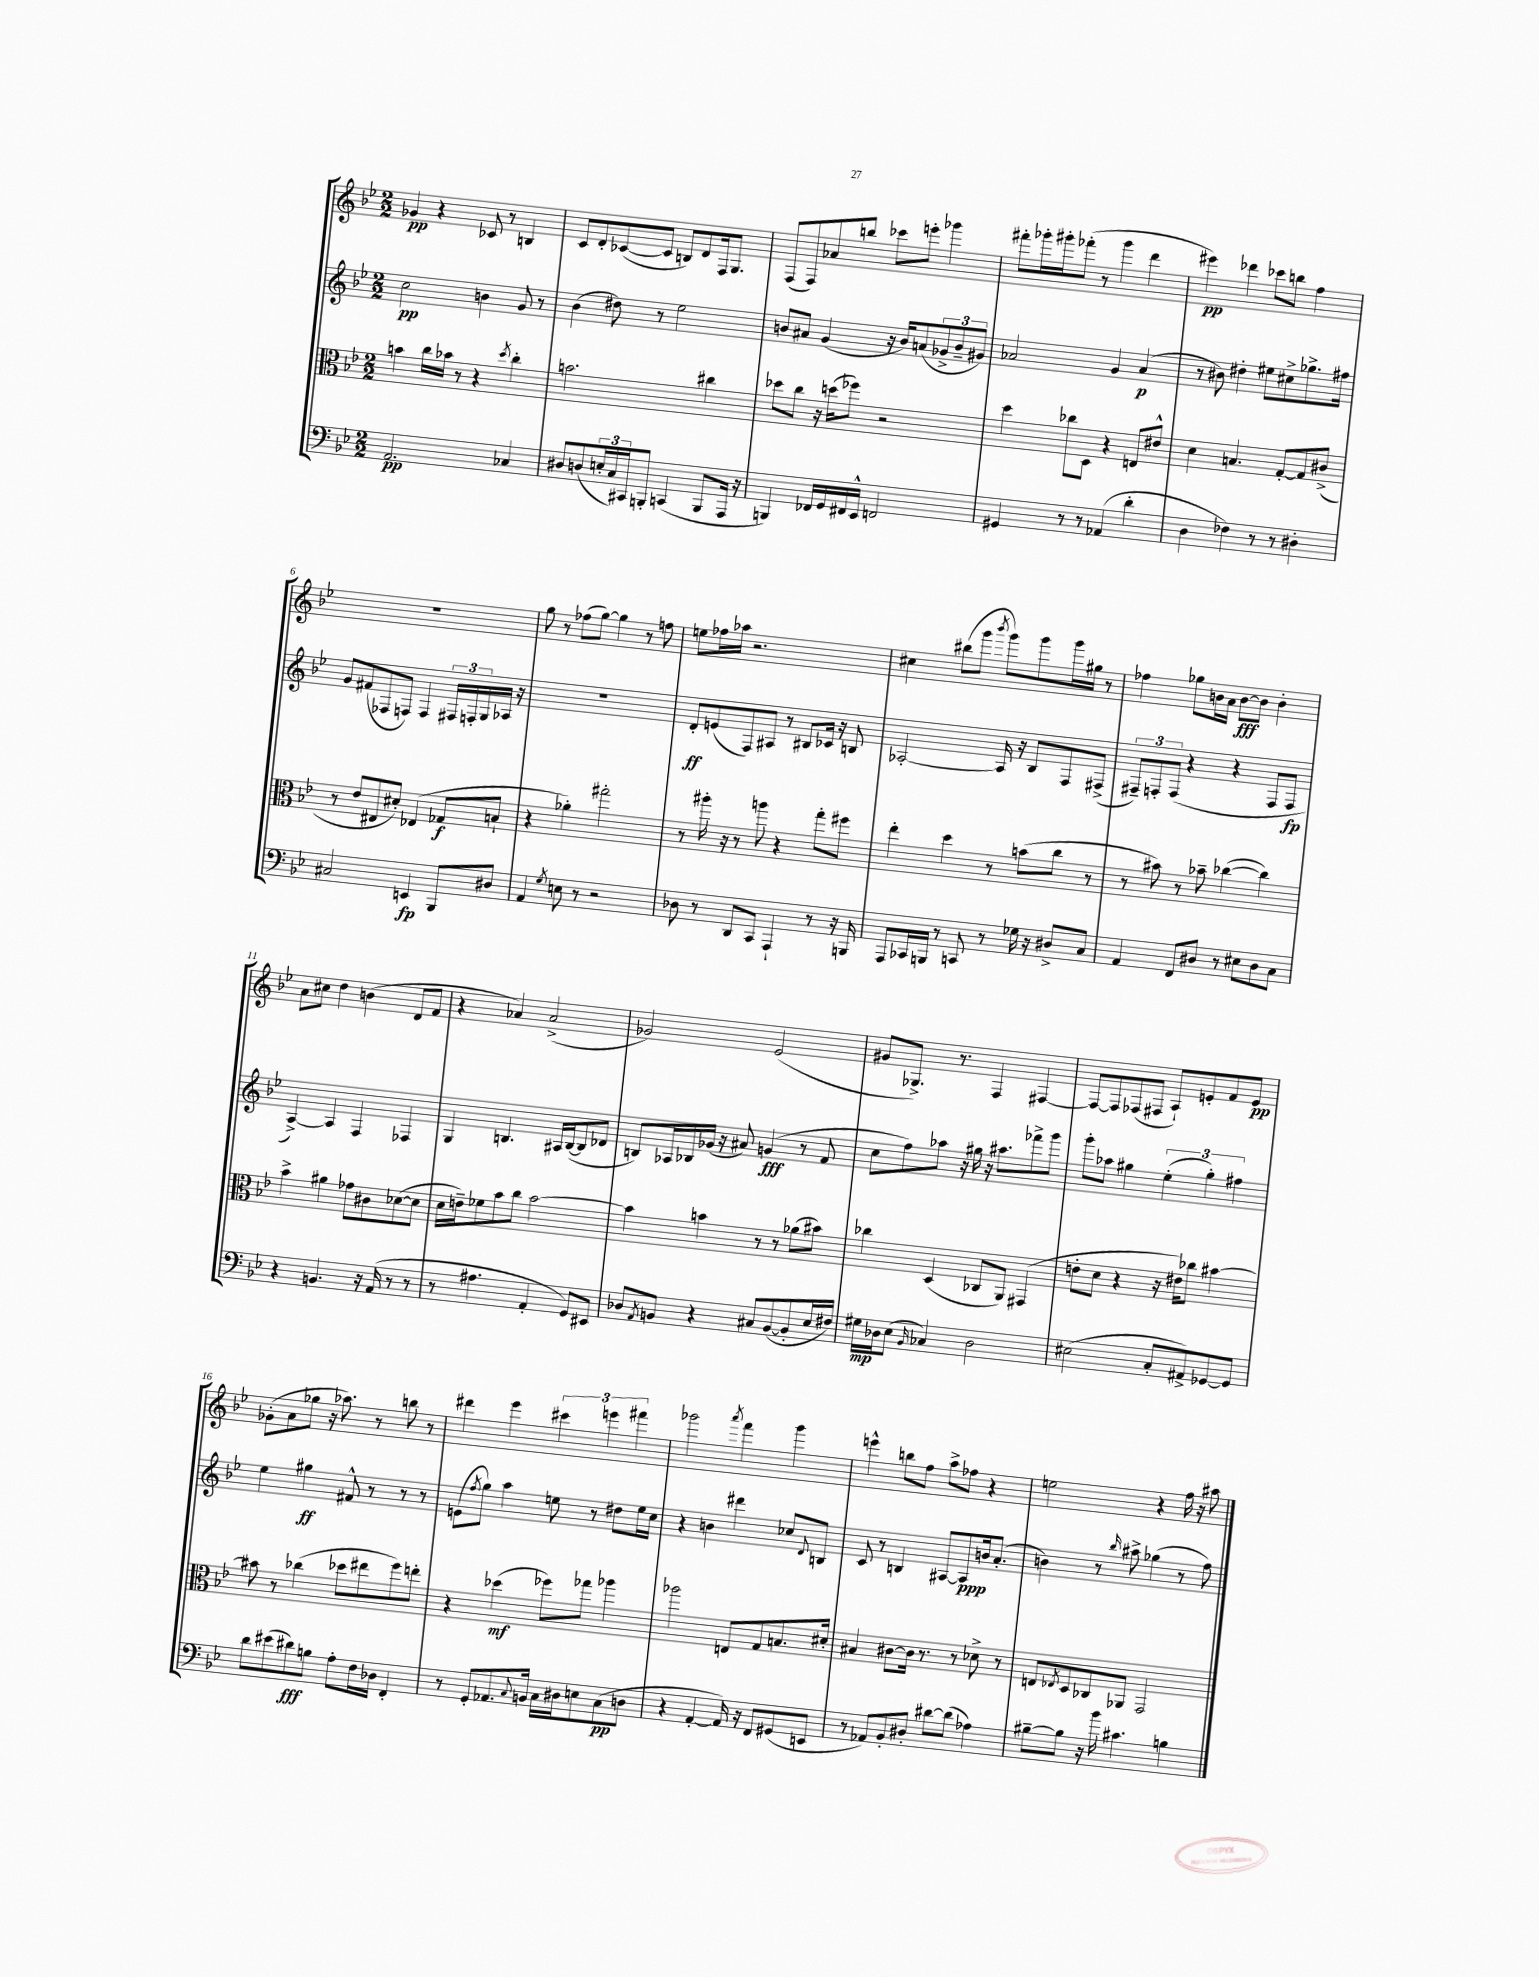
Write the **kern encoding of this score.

**kern	**dynam	**kern	**dynam	**kern	**dynam	**kern	**dynam
*part4	*part4	*part3	*part3	*part2	*part2	*part1	*part1
*staff4	*staff4	*staff3	*staff3	*staff2	*staff2	*staff1	*staff1
*clefF4	*	*clefC3	*	*clefG2	*	*clefG2	*
*k[b-e-]	*	*k[b-e-]	*	*k[b-e-]	*	*k[b-e-]	*
*M2/2	*	*M2/2	*	*M2/2	*	*M2/2	*
=1	=1	=1	=1	=1	=1	=1	=1
2.AA/	pp	4bn\	.	2cc\	pp	4g-X/	pp
.	.	16cc\LL	.	.	.	4r	.
.	.	16b-X\JJ	.	.	.	.	.
.	.	8r	.	.	.	.	.
.	.	4r	.	4bn\	.	8c-X/	.
.	.	.	.	.	.	8r	.
.	.	8qdd/	.	.	.	.	.
4C-X/	.	4cc'\	.	8g/	.	4Bn/	.
.	.	.	.	8r	.	.	.
=2	=2	=2	=2	=2	=2	=2	=2
8D#X/L	.	2.bn\	.	(4b-\	.	8c/L	.
(8Dn/	.	.	.	.	.	8d'/	.
24En'/L	.	.	.	8dd#X\)	.	([8c-X/	.
24C/)	.	.	.	.	.	.	.
24CC#X/J	.	.	.	.	.	.	.
8BBBn'/J	.	.	.	8r	.	8c-/J]	.
(4CCn/	.	.	.	2ee-\	.	8Bn/L)	.
.	.	.	.	.	.	8d/	.
8BBB/L	.	4cc#X\	.	.	.	16F/k	.
.	.	.	.	.	.	8.G/J	.
16AAA/Jk	.	.	.	.	.	.	.
16r	.	.	.	.	.	.	.
=3	=3	=3	=3	=3	=3	=3	=3
4BBBn/)	.	8dd-X\L	.	8bn/L	.	(8F/L	.
.	.	8cc\J	.	8a#X/J	.	8F/)	.
16FF-X/LL	.	16r	.	(4g/	.	8a-X/	.
16GG/	.	(16ddn\KL	.	.	.	.	.
16FF#X/	.	8ff-X\J)	.	.	.	8bbn/J	.
16EE-^^/JJ	.	.	.	.	.	.	.
2FFn/	.	2r	.	16r	.	8ccc-X\L	.
.	.	.	.	16b/KL)	.	.	.
.	.	.	.	(8an/	.	8eeen'\J	.
.	.	.	.	12g-X^/	.	4ggg-X\	.
.	.	.	.	12b~/	.	.	.
.	.	.	.	12g#X/J)	.	.	.
=4	=4	=4	=4	=4	=4	=4	=4
4GG#X/	.	4dd\	.	2a-X/	.	8fff#X'\L	.
.	.	.	.	.	.	16ggg-X'\L	.
.	.	.	.	.	.	16ggg#X'\J	.
8r	.	8cc-X\L	.	.	.	(8fff-X'\J	.
8r	.	8D\J	.	.	.	8r	.
(4AA-X/	.	4r	.	4g/	.	4ggg#\	.
4d'\	.	8En/L	.	(4a-/	p	4ddd\	.
.	.	8e#X^^/J	.	.	.	.	.
=5	=5	=5	=5	=5	=5	=5	=5
4D\	.	4d\	.	8r	.	4eee#X\)	pp
.	.	.	.	8b#X\)	.	.	.
4F-X\)	.	4.Bn/	.	4dd#X'\	.	4ddd-X\	.
8r	.	.	.	8ee#X\L	.	8ccc-X\L	.
8r	.	[8G'/L	.	8cc#X^\	.	8bbn\J	.
4D#X'\	.	8G/]	.	8.gg-X^\	.	4ff\	.
.	.	(8c#X^/J	.	.	.	.	.
.	.	.	.	16ff#X\Jk	.	.	.
!!LO:LB:g=z
=6	=6	=6	=6	=6	=6	=6	=6
2C#X/	.	8r	.	8g/L	.	1r	.
.	.	8e-/L	.	(8f#X/	.	.	.
.	.	8E#X/	.	8F-X/	.	.	.
.	.	8d#X'/J)	.	8Fn/J)	.	.	.
4EEn/	fp	(4E-X/	.	4F/	.	.	.
8BBB-/L	.	8G-X/L	f	24F#X/LL	.	.	.
.	.	.	.	24Fn'/	.	.	.
.	.	.	.	24G/	.	.	.
8D#X/J	.	8Bn`/J	.	16A-X/JJ	.	.	.
.	.	.	.	16r	.	.	.
=7	=7	=7	=7	=7	=7	=7	=7
4AA/	.	4r	.	1r	.	8gg\	.
.	.	.	.	.	.	8r	.
8qG/	.	.	.	.	.	.	.
8En\	.	4a-X'\)	.	.	.	(8ff-X\L	.
8r	.	.	.	.	.	[8gg\J)	.
2r	.	2gg#X'\	.	.	.	4gg\]	.
.	.	.	.	.	.	8r	.
.	.	.	.	.	.	8ffn\	.
=8	=8	=8	=8	=8	=8	=8	=8
8D-X\	.	8r	.	8d'/L	ff	8een\L	.
8r	.	16aa#X'\	.	(8en/	.	16ff-X\L	.
.	.	16r	.	.	.	16aa-X\JJ	.
8DD/L	.	8r	.	8F/)	.	2.r	.
8CC/J	.	8aan\	.	8A#X/J	.	.	.
4AAA`/	.	4r	.	8r	.	.	.
.	.	.	.	8B#X/L	.	.	.
8r	.	8gg'\L	.	16c-X/Jk	.	.	.
.	.	.	.	16r	.	.	.
16r	.	8ff#X\J	.	8Bn/	.	.	.
16BBBn/	.	.	.	.	.	.	.
=9	=9	=9	=9	=9	=9	=9	=9
8AAA/L	.	4ee-'\	.	[2A-X'/	.	4cc#X\	.
16CC-X/L	.	.	.	.	.	.	.
16BBBn/JJ	.	.	.	.	.	.	.
8r	.	4dd\	.	.	.	(8bb#X\L	.
8CCn/	.	.	.	.	.	8ggg\J	.
.	.	.	.	.	.	8qbbb-/	.
8r	.	8r	.	16A-/]	.	8ggg\L)	.
.	.	.	.	16r	.	.	.
16G-X\	.	(8bn\L	.	8B-/L	.	8ggg\	.
16r	.	.	.	.	.	.	.
8D#X^/L	.	8cc\J	.	8F/	.	16ggg\L	.
.	.	.	.	.	.	16gg#X\JJ	.
8C/J	.	8r	.	(8F#X^/J	.	8r	.
=10	=10	=10	=10	=10	=10	=10	=10
4AA/	.	8r	.	12F#X~/L)	.	4ff-X\	.
.	.	.	.	12Fn'/	.	.	.
.	.	8b#X\)	.	.	.	.	.
.	.	.	.	(12F/J	.	.	.
8FF/L	.	8r	.	4r	.	8gg-X\L	.
8D#X/J	.	8b-X~\	.	.	.	16bn\L	.
.	.	.	.	.	.	16a\JJ	.
8r	.	([4cc-X\	.	4r	.	[8b\L	fff
8E#X\L	.	.	.	.	.	8b\J]	.
8D#\	.	4cc-\])	.	8F/L	.	4b'\	.
8C\J	.	.	.	8F/J	fp	.	.
!!LO:LB:g=z
=11	=11	=11	=11	=11	=11	=11	=11
4r	.	4b-^\	.	[4A^/)	.	8a\L	.
.	.	.	.	.	.	8cc#X\J	.
4.BBn/	.	4a#X\	.	4A/]	.	4dd\	.
.	.	8g-X\L	.	4F/	.	(4bn\	.
16r	.	8c#X\	.	.	.	.	.
(16AA/	.	.	.	.	.	.	.
8r	.	([8d-X\	.	4F-X/	.	8d/L	.
8r	.	8d-\J]	.	.	.	8f/J	.
=12	=12	=12	=12	=12	=12	=12	=12
8r	.	16d\LL	.	4G/	.	4r	.
.	.	16en~\J)	.	.	.	.	.
4.A#X\	.	8f-X\	.	.	.	.	.
.	.	8b-\	.	4.Bn/	.	4a-X/)	.
.	.	8cc\J	.	.	.	.	.
4AA'/	.	[2b-\	.	.	.	(2a-^/	.
.	.	.	.	16A#X/LL	.	.	.
.	.	.	.	([16B/J	.	.	.
8GG/L)	.	.	.	8B/]	.	.	.
8EE#X/J	.	.	.	8d-X/J	.	.	.
=13	=13	=13	=13	=13	=13	=13	=13
8D-X/L	.	4b-\]	.	8Bn/L)	.	2g-X/)	.
8qAA/	.	.	.	.	.	.	.
8BBn/J	.	.	.	16A-X/L	.	.	.
.	.	.	.	16B-X/	.	.	.
4r	.	4bn\	.	(16g-X/JJ	.	.	.
.	.	.	.	16r	.	.	.
.	.	.	.	8a#X/)	.	.	.
8C#X/L	.	8r	.	(4gn/	fff	(2e-/	.
([8BB/	.	8r	.	.	.	.	.
8BB'/]	.	(8a-X\L	.	8r	.	.	.
16E-/L	.	8b#X\J)	.	8f/	.	.	.
16F#X/JJ)	.	.	.	.	.	.	.
=14	=14	=14	=14	=14	=14	=14	=14
16G#X\LL	mp	4cc-X\	.	8cc\L	.	8g#X/L	.
16D-X\J	.	.	.	.	.	.	.
(8E-\J	.	.	.	8ff\)	.	8.G-X^/J)	.
16qqBB-/	.	.	.	.	.	.	.
4C-X/)	.	(4D/	.	8aa-X\J	.	.	.
.	.	.	.	.	.	8.r	.
.	.	.	.	16r	.	.	.
.	.	.	.	16gg#X\	.	.	.
2D-\	.	8C-X/L	.	16r	.	4F/	.
.	.	.	.	8.aa#X\L	.	.	.
.	.	8AA/J)	.	.	.	.	.
.	.	(4GG#X/	.	8fff-X^\	.	[4F#X/	.
.	.	.	.	8ggg\J	.	.	.
=15	=15	=15	=15	=15	=15	=15	=15
(2E#X\	.	8en'\L	.	8ggg'\L	.	8F#/L_	.
.	.	8d\J	.	8aa-X\J	.	8F#/]	.
.	.	4r	.	4gg#X\	.	(8F-X/	.
.	.	.	.	.	.	8F#X/J	.
8C'/L	.	16r	.	(6ee-'\	.	8A`/L)	.
.	.	16e#X\KL)	.	.	.	.	.
8AA#X^/)	.	8cc-X\J	.	.	.	8en'/	.
.	.	.	.	6gg#'\)	.	.	.
[8GG-X/	.	[4b#X\	.	.	.	8f/	.
.	.	.	.	6ff#X\	.	.	.
8GG-/J]	.	.	.	.	.	8e/J	pp
!!LO:LB:g=z
=16	=16	=16	=16	=16	=16	=16	=16
8d\L	.	8b#X\]	.	4ee-\	.	(8g-X'\L	.
(8e#X\	.	8r	.	.	.	8a\	.
8d#X\)	fff	(4cc-X\	.	4gg#X\	ff	8gg-X\J	.
8Bn\J	.	.	.	.	.	16r	.
.	.	.	.	.	.	8.aa-X\)	.
8A'\L	.	8dd-X\L	.	8f#X^^/	.	.	.
16F\L	.	8ee#X\	.	8r	.	8r	.
16D-X\JJ	.	.	.	.	.	.	.
4FF'/	.	8ff\)	.	8r	.	8bbn\	.
.	.	8een'\J	.	8r	.	8r	.
=17	=17	=17	=17	=17	=17	=17	=17
8r	.	4r	.	(8en\L	.	4ddd#X\	.
.	.	.	.	8qff/	.	.	.
8GG'/L	.	.	.	8gg\J)	.	.	.
8.AA-X/	.	(4dd-X\	mf	4aa\	.	4eee-\	.
8qqC/	.	.	.	.	.	.	.
16BBn/Jk	.	.	.	.	.	.	.
16C\LL	.	8ff-X\L)	.	8een\	.	6ccc#X\	.
16D#X\J	.	.	.	.	.	.	.
8En\	.	8gg-X\J	.	8r	.	.	.
.	.	.	.	.	.	6eeen\	.
(8C\	pp	4aa-X\	.	8dd#X\L	.	.	.
.	.	.	.	.	.	6fff#X\	.
8Dn\J	.	.	.	16ee\L	.	.	.
.	.	.	.	16cc\JJ	.	.	.
=18	=18	=18	=18	=18	=18	=18	=18
4r	.	2aa-X\	.	4r	.	2ggg-X\	.
[4AA'/	.	.	.	4bn\	.	.	.
.	.	.	.	.	.	8qaaa/	.
16AA/])	.	8En/L	.	4ddd#X\	.	4fff\	.
16r	.	.	.	.	.	.	.
8FF/L	.	8G/	.	.	.	.	.
(8GG#X/	.	8.Bn/	.	8cc-X/L	.	4ggg-\	.
.	.	.	.	8qqd/	.	.	.
8EEn/J	.	.	.	8Bn/J	.	.	.
.	.	16d#X'/Jk	.	.	.	.	.
=19	=19	=19	=19	=19	=19	=19	=19
8r	.	4B#X/	.	8c/	.	4eeen^^\	.
8AA-X/L)	.	.	.	8r	.	.	.
8BB-'/	.	[8c#X\L	.	4Bn/	.	8bbn\L	.
8D#X'/J	.	16c#\Jk]	.	.	.	8ff\J	.
.	.	8.r	.	.	.	.	.
[8d#X\L	.	.	.	[8A#X/L	.	8aa^\L	.
(8d#\J]	.	8r	.	8A#/]	ppp	8ff-X\J	.
4A-X\)	.	8d-X^\	.	16bn/k	.	4r	.
.	.	.	.	(8.a'/J	.	.	.
.	.	8r	.	.	.	.	.
=20	=20	=20	=20	=20	=20	=20	=20
[8B#X~\L	.	8En/L	.	4bn\)	.	2een\	.
.	.	8qE-X/	.	.	.	.	.
8B#\J]	.	8D/	.	.	.	.	.
16r	.	8C-X/	.	8r	.	.	.
16b-\	.	.	.	.	.	.	.
.	.	.	.	16qqbb-/	.	.	.
4.c#X\	.	8AA-X/J	.	8aa#X^\	.	.	.
.	.	2GG/	.	(4gg-X\	.	4r	.
4Bn\	.	.	.	8r	.	16ff\	.
.	.	.	.	.	.	16r	.
.	.	.	.	8ff\)	.	8aa#X\	.
==	==	==	==	==	==	==	==
*-	*-	*-	*-	*-	*-	*-	*-
